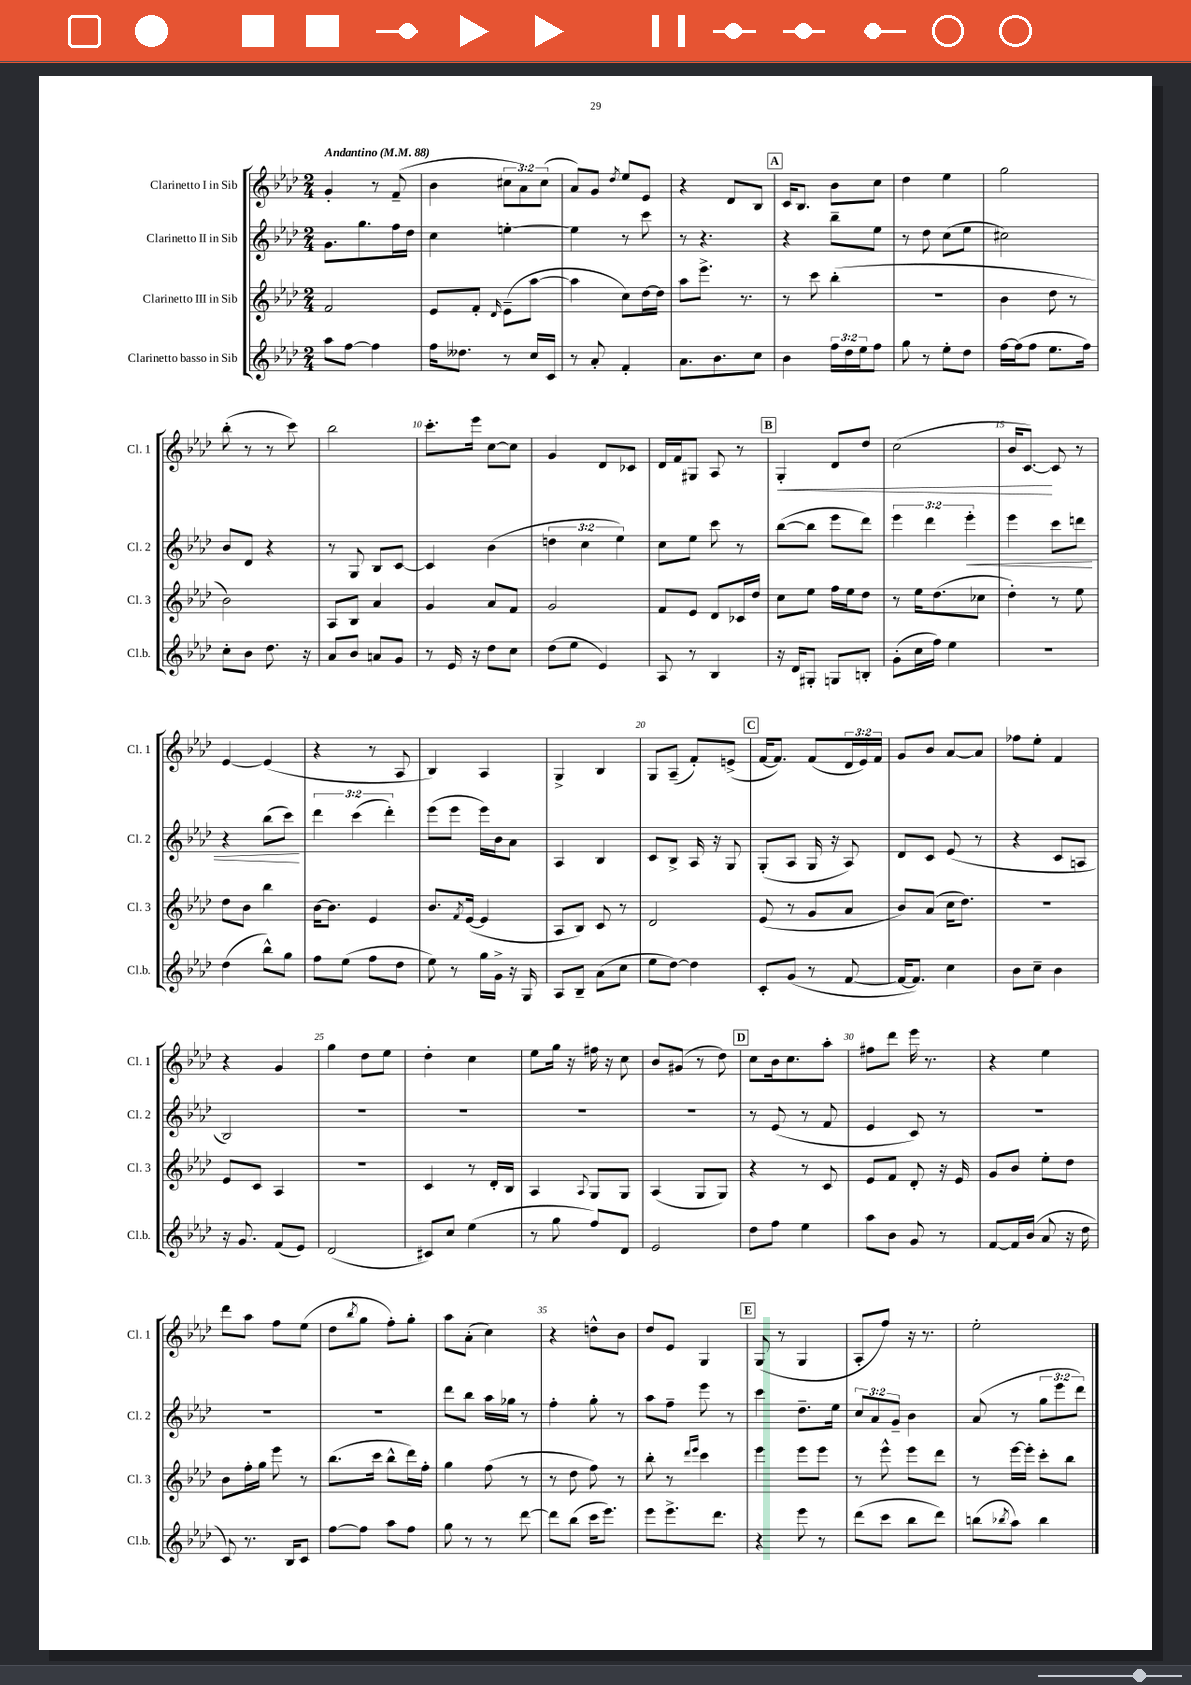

**kern	**kern	**kern	**dynam	**kern	**dynam
*part4	*part3	*part2	*part2	*part1	*part1
*staff4	*staff3	*staff2	*staff2	*staff1	*staff1
*I"Clarinetto basso in Sib	*I"Clarinetto III in Sib	*I"Clarinetto II in Sib	*	*I"Clarinetto I in Sib	*
*I'Cl.b.	*I'Cl. 3	*I'Cl. 2	*	*I'Cl. 1	*
*clefG2	*clefG2	*clefG2	*	*clefG2	*
*k[b-e-a-d-]	*k[b-e-a-d-]	*k[b-e-a-d-]	*	*k[b-e-a-d-]	*
*M2/4	*M2/4	*M2/4	*	*M2/4	*
*MM88	*MM88	*MM88	*	*MM88	*
=1	=1	=1	=1	=1	=1
!	!	!	!	!LO:TX:a:B:t=Andantino	!
8aa-\L	2f/	8.g\L	.	4g'/	.
[8ff\J	.	.	.	.	.
.	.	8.gg\	.	.	.
4ff\]	.	.	.	8r	.
.	.	16ff\L	.	(8f~/	.
.	.	16dd-\JJ	.	.	.
=2	=2	=2	=2	=2	=2
16ff\KL	8e-/L	4cc\	.	4b-\	.
8.dd--X\J	.	.	.	.	.
.	8f'/J	.	.	.	.
.	16qqd-/	.	.	.	.
8r	(8e-~\L	[4een'\	.	12cc#X\L	.
.	.	.	.	12a-\)	.
16cc/LL	[8aa-\J	.	.	.	.
.	.	.	.	(12cc#\J	.
16c/JJ	.	.	.	.	.
=3	=3	=3	=3	=3	=3
8r	4aa-\]	4ee\]	.	8a-/L)	.
8a-'/	.	.	.	8g/J	.
.	.	.	.	8qdd-/	.
4f'/	8cc\L)	8r	.	8ee-/L	.
.	[16dd-\L	8ccc\	.	8e-/J	.
.	16dd-\JJ]	.	.	.	.
=4	=4	=4	=4	=4	=4
8.a-\L	8aa-\L	8r	.	4r	.
.	8.eee-^\J	4.r	.	.	.
8.b-\	.	.	.	.	.
.	.	.	.	8d-/L	.
.	8.r	.	.	.	.
8cc\J	.	.	.	8B-/J	.
!!LO:REH:place=s1:t=A
=5	=5	=5	=5	=5	=5
4b-\	8r	4r	.	16c/KL	.
.	.	.	.	8.B-/J	.
.	8ccc\	.	.	.	.
24ff\LL	(4bb-'\	8bb-~\L	.	8b-\L	.
24dd-\	.	.	.	.	.
24ee-\J	.	.	.	.	.
8ff\J	.	8ee-\J	.	8cc\J	.
=6	=6	=6	=6	=6	=6
8gg\	2r	8r	.	4dd-\	.
8r	.	8dd-\	.	.	.
8ee-'\L	.	(8cc\L	.	4ee-\	.
8dd-\J	.	8ee-\J	.	.	.
=7	=7	=7	=7	=7	=7
[16ff\LL	4b-\	2cc#X\)	.	2gg\	.
(16ff\J]	.	.	.	.	.
8ff\J	.	.	.	.	.
8.ee-\L	8dd-\	.	.	.	.
.	8r	.	.	.	.
16ff\Jk)	.	.	.	.	.
!!LO:LB:g=z
=8	=8	=8	=8	=8	=8
8cc'\L	2b-\)	8b-/L	.	(8bb-'\	.
8b-\J	.	8d-/J	.	8r	.
8.dd-\	.	4r	.	8r	.
.	.	.	.	8ccc\)	.
16r	.	.	.	.	.
=9	=9	=9	=9	=9	=9
8a-/L	8A-/L	8r	.	2bb-\	.
8b-/J	8B-/J	8G/	.	.	.
8an/L	4a-/	8B-/L	.	.	.
8g/J	.	[8c/J	.	.	.
=10	=10	=10	=10	=10	=10
8r	4g/	4c/]	.	8.ccc'\L	.
16e-/	.	.	.	.	.
16r	.	.	.	16eee-\Jk	.
8dd-\L	8a-/L	(4b-\	.	[8cc\L	.
8cc\J	8f/J	.	.	8cc\J]	.
=11	=11	=11	=11	=11	=11
(8dd-\L	2g/	6ddn\	.	4g/	.
8ee-\J	.	.	.	.	.
.	.	6cc\	.	.	.
4e-/)	.	.	.	8d-/L	.
.	.	6ee-\)	.	.	.
.	.	.	.	8c-X/J	.
=12	=12	=12	=12	=12	=12
8A-/	8f/L	8cc\L	.	16d-/LL	.
.	.	.	.	16f/J	.
8r	8e-/J	8ee-\J	.	8G#X/J	.
4B-/	8d-/L	8ccc\	.	8A-/	.
.	16c-X/L	8r	.	8r	.
.	16dd-/JJ	.	.	.	.
!!LO:REH:place=s1:t=B
=13	=13	=13	=13	=13	=13
!	!	!	!	!	!LO:HP:b
16r	8cc\L	([8bb-\L	.	4G'/	<
16d-/KL	.	.	.	.	.
8G#X'/J	8ee-\J	8bb-\J]	.	.	.
8Gn/L	16ff\LL	8eee-\L	.	8d-/L	.
.	16ee-\J	.	.	.	.
8Bn'/J	8dd-\J	8ddd-\J)	.	8dd-/J	.
=14	=14	=14	=14	=14	=14
(8g'\L	8r	6eee-\	.	(2cc\	.
16cc\L	16ee-\KL	.	.	.	.
.	.	6ddd-\	.	.	.
16ff\JJ)	(8.dd-\	.	.	.	.
4ee-\	.	.	.	.	.
!	!	!	!LO:HP:b	!	!
.	.	6eee-'\	<	.	.
.	8cc-X\J	.	.	.	.
=15	=15	=15	=15	=15	=15
2r	4dd-'\)	4eee-\	.	16b-/KL	.
.	.	.	.	[8.c/J)	.
.	8r	8ccc\L	.	8c/]	[
.	8ee-\	8dddn\J	.	8r	.
!!LO:LB:g=z
=16	=16	=16	=16	=16	=16
(4dd-\	8dd-\L	4r	.	[4e-/	.
.	8b-\J	.	.	.	.
8bb-^^\L)	4bb-\	(8bb-\L	.	(4e-/]	.
8gg\J	.	8ccc\J)	.	.	.
.	.	.	[	.	.
=17	=17	=17	=17	=17	=17
8ff\L	[16b-\KL	6ddd-\	.	4r	.
.	8.b-\J]	.	.	.	.
(8ee-\J	.	.	.	.	.
.	.	(6ccc\	.	.	.
8ff\L	4e-/	.	.	8r	.
.	.	6ddd-'\)	.	.	.
8dd-\J	.	.	.	8A-/	.
=18	=18	=18	=18	=18	=18
8ee-\)	8.b-/L	(8eee-\L	.	4B-/)	.
8r	.	8eee-\J	.	.	.
.	8qf/	.	.	.	.
.	([16e-/Jk	.	.	.	.
16gg\LL	4e-/]	16eee-\LL)	.	4A-/	.
16g^\JJ	.	16b-\J	.	.	.
16r	.	8a-\J	.	.	.
16G/	.	.	.	.	.
=19	=19	=19	=19	=19	=19
8A-/L	8A-/L	4A-/	.	4G^/	.
8B-~/J	8B-/J)	.	.	.	.
(8a-\L	8c/	4B-/	.	4B-/	.
8cc\J	8r	.	.	.	.
=20	=20	=20	=20	=20	=20
8ee-\L	2d-/	8c/L	.	8G/L	.
[8dd-\J)	.	8B-^/J	.	(8A-~/J	.
4dd-\]	.	16A-/	.	8f'/L)	.
.	.	16r	.	.	.
.	.	8G/	.	(8en^/J	.
!!LO:REH:place=s1:t=C
=21	=21	=21	=21	=21	=21
8c'/L	(8e-/	(8G'/L	.	[16f/KL	.
.	.	.	.	8.f/J])	.
(8g/J	8r	8A-/J	.	.	.
8r	8g/L	16G/	.	(8f/L	.
.	.	16r	.	.	.
[8f/	8a-/J	8A-/)	.	24d-/L	.
.	.	.	.	24e-/)	.
.	.	.	.	24f/JJ	.
=22	=22	=22	=22	=22	=22
16f/KL_	8b-/L)	8d-/L	.	8g/L	.
8.f/J])	.	.	.	.	.
.	(8a-/J	8c/J	.	8b-/J	.
4cc\	16cc\KL	(8e-/	.	[8a-/L	.
.	8.dd-\J)	.	.	.	.
.	.	8r	.	8a-/J]	.
=23	=23	=23	=23	=23	=23
8b-\L	2r	4r	.	8ff-X\L	.
8cc~\J	.	.	.	8ee-'\J	.
4b-\	.	8c/L	.	4f/	.
.	.	8An/J	.	.	.
!!LO:LB:g=z
=24	=24	=24	=24	=24	=24
16r	8e-/L	2B-/)	.	4r	.
8.g/	.	.	.	.	.
.	8c/J	.	.	.	.
(8f/L	4A-/	.	.	4g/	.
8e-/J)	.	.	.	.	.
=25	=25	=25	=25	=25	=25
(2d-/	2r	2r	.	4gg\	.
.	.	.	.	8dd-\L	.
.	.	.	.	8ee-\J	.
=26	=26	=26	=26	=26	=26
8c#X/L)	4c/	2r	.	4dd-'\	.
8cc/J	.	.	.	.	.
(4ee-\	8r	.	.	4cc\	.
.	16d-'/LL	.	.	.	.
.	16B-/JJ	.	.	.	.
=27	=27	=27	=27	=27	=27
8r	4A-/	2r	.	8ee-\L	.
8gg\	.	.	.	16gg\Jk	.
.	.	.	.	16r	.
.	8qqA-/	.	.	.	.
8ff/L)	8G/L	.	.	16ff#X\	.
.	.	.	.	16r	.
8d-/J	8G/J	.	.	8cc\	.
=28	=28	=28	=28	=28	=28
2e-/	(4A-/	2r	.	8b-/L	.
.	.	.	.	(8g#X/J	.
.	8G/L	.	.	8r	.
.	8G/J)	.	.	8dd-\)	.
!!LO:REH:place=s1:t=D
=29	=29	=29	=29	=29	=29
8dd-\L	4r	8r	.	8cc\L	.
8ff\J	.	(8e-/	.	16b-\k	.
.	.	.	.	8.cc\	.
4ee-\	8r	8r	.	.	.
.	8c/	8f/	.	8aa-'\J	.
=30	=30	=30	=30	=30	=30
8aa-\L	8e-/L	4e-/	.	8ff#X\L	.
8b-\J	8f/J	.	.	8ddd-\J	.
8g/	8d-'/	8c/)	.	16eee-\	.
.	.	.	.	8.r	.
8r	16r	8r	.	.	.
.	16e-/	.	.	.	.
=31	=31	=31	=31	=31	=31
[8f/L	8g/L	2r	.	4r	.
16f/L]	8b-/J	.	.	.	.
(16b-/JJ	.	.	.	.	.
8a-/	8ee-'\L	.	.	4ee-\	.
16r	8dd-\J	.	.	.	.
16dd-\	.	.	.	.	.
!!LO:LB:g=z
=32	=32	=32	=32	=32	=32
8c/)	8b-\L	2r	.	8ddd-\L	.
8.r	16ff'\L	.	.	8aa-\J	.
.	16gg\JJ	.	.	.	.
.	8eee-\	.	.	8ff\L	.
16B-/KL	.	.	.	.	.
8c/J	8r	.	.	(8ee-\J	.
=33	=33	=33	=33	=33	=33
[8ff\L	(8.bb-\L	2r	.	8dd-\L	.
.	.	.	.	8qbb-/	.
8ff\J]	.	.	.	8gg\J	.
.	16ccc\Jk	.	.	.	.
8aa-\L	8bb-^^\L	.	.	8ff'\L)	.
8ff\J	16ddd-\L)	.	.	8gg'\J	.
.	16ff'\JJ	.	.	.	.
=34	=34	=34	=34	=34	=34
8gg\	4gg\	8ddd-\L	.	8aa-\L	.
8r	.	8bb-\J	.	(8a-'\J	.
8r	(8ff\	16aa-\LL	.	4cc\)	.
.	.	16gg-X\JJ	.	.	.
[8ddd-\	8r	8r	.	.	.
=35	=35	=35	=35	=35	=35
8ddd-\L]	8r	4ff'\	.	4r	.
(8bb-\J	8dd-\	.	.	.	.
16ccc\KL	8ff\)	8gg'\	.	8ddn^^\L	.
8.eee-\J)	.	.	.	.	.
.	8r	8r	.	8b-\J	.
=36	=36	=36	=36	=36	=36
8eee-\L	8bb-'\	8aa-\L	.	8dd-/L	.
8.eee-^\	8r	8ff~\J	.	8e-/J	.
.	16qqddd-/LL	.	.	.	.
.	16qqeee-/JJ	.	.	.	.
.	4ccc\	8eee-\	.	4G/	.
8.ddd-\J	.	.	.	.	.
.	.	8r	.	.	.
!!LO:REH:place=s1:t=E
=37	=37	=37	=37	=37	=37
4r	4eee-\	4ccc\	.	(8G/	.
.	.	.	.	8r	.
8eee-\	8eee-\L	8.dd-~\L	.	4G/	.
8r	8eee-\J	.	.	.	.
.	.	16ee-\Jk	.	.	.
=38	=38	=38	=38	=38	=38
(8ddd-\L	8r	12cc/L	.	8A-'/L	.
.	.	12a-/	.	.	.
8ccc\J	8eee-^^\	.	.	8ff/J)	.
.	.	12g~/J	.	.	.
8bb-\L	8eee-\L	4b-\	.	16r	.
.	.	.	.	8.r	.
8ddd-\J)	8ddd-\J	.	.	.	.
=39	=39	=39	=39	=39	=39
(8bbn\L	8r	(8a-/	.	2ee-'\	.
8qbb-X/	.	.	.	.	.
8aa-\J)	[16eee-\LL	8r	.	.	.
.	16eee-'\JJ]	.	.	.	.
4bb-\	8ccc'\L	12gg\L	.	.	.
.	.	12eee-\	.	.	.
.	8bb-\J	.	.	.	.
.	.	12ddd-\J)	.	.	.
==	==	==	==	==	==
*-	*-	*-	*-	*-	*-
